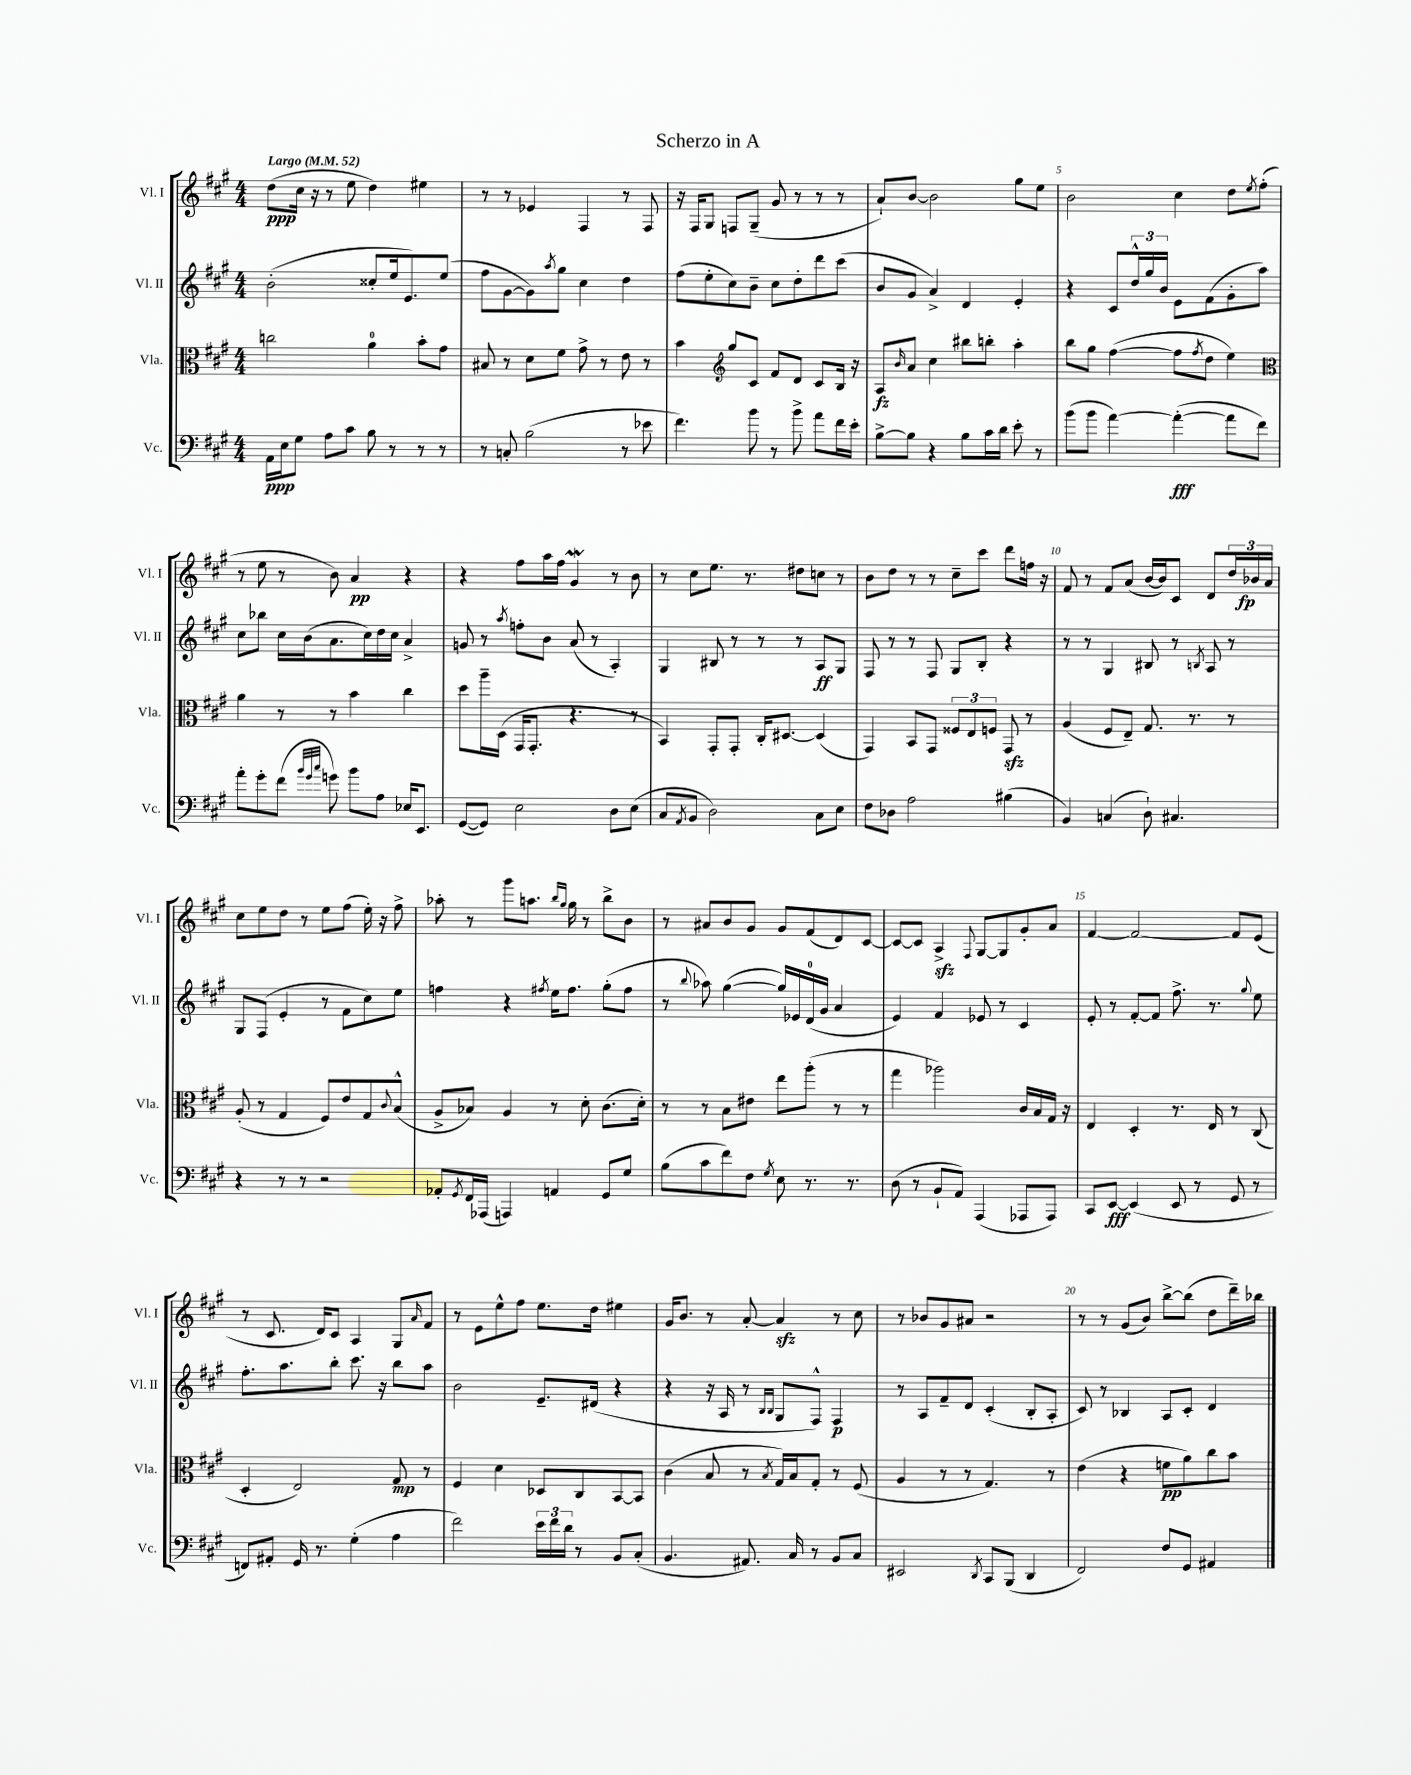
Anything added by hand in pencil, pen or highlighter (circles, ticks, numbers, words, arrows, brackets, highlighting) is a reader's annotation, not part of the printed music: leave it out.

**kern	**kern	**kern	**kern
*staff4	*staff3	*staff2	*staff1
*clefF4	*clefC3	*clefG2	*clefG2
*k[f#c#g#]	*k[f#c#g#]	*k[f#c#g#]	*k[f#c#g#]
*M4/4	*M4/4	*M4/4	*M4/4
*MM52	*MM52	*MM52	*MM52
16AA	2cc	(2b'	(8dd
16E	.	.	.
8G#	.	.	16cc#
.	.	.	16r
8A	.	.	8r
8c#	.	.	8ee
8B	4a	8cc##'	4dd)
8r	.	16ee	.
.	.	8.e)	.
8r	8b'	.	4ee#
8r	8g#	(8ee	.
=	=	=	=
8r	8B#	8ff#	8r
8C'	8r	[8g#	8r
(2B	8d	8g#])	4e-
.	.	8qaa	.
.	8f#	8gg#	.
.	8g#^	4cc#	4F#
.	8r	.	.
8r	8e	4dd	8r
8e-	8r	.	8F#
=	=	=	=
4.f#)	4b	(8ff#	16r
.	.	.	16F#
.	.	8ee'	8G#
*	*clefG2	*	*
.	8gg#	8cc#)	8F
8b	8c#	8b~	(8G#~
8r	8f#	8cc#	8g#
8b^	8d	8dd'	8r
8a	8c#	8ddd	8r
16f#	16B	(8ccc#	8r
16e'	16r	.	.
=	=	=	=
[8B^	8A	8b	8a`)
.	16qqb	.	.
8B]	8a	8g#	[8b
4r	4cc#	4a^)	2b]
8B	8bb#	4d	.
16c#	8bb'	.	.
16d	.	.	.
8e'	4aa'	4e'	8gg#
8r	.	.	8ee
=	=	=	=
(8b	8bb	4r	2b
8b	8gg#	.	.
[4a)	([4ff#	8c#	.
.	.	24dd^^	.
.	.	24gg#	.
.	.	24b	.
(4a'_	8ff#]	8e	4cc#
.	8qff#	.	.
.	8dd	(8f#	.
8a]	4ee)	8g#'	8dd
.	.	.	8qee
8f#)	.	8aa)	(8ff#'
=	=	=	=
*	*clefC3	*	*
8a'	4a	8cc#	8r
8g#'	.	8bb-	8ee
(8f#	8r	16cc#	8r
.	.	(16b	.
32qqb	.	.	.
32qqg#	.	.	.
32qqcc#	.	.	.
8g)	8r	8.a	8b)
8b	4b	.	4a
.	.	16cc#)	.
8A	.	16dd	.
.	.	16cc#	.
16E-	4cc#	4a^	4r
8.EE	.	.	.
=	=	=	=
([8GG#	8dd	8g	4r
8GG#])	16aa~	8r	.
.	(16D	.	.
.	.	8qaa	.
2E	16GG#	8ff'	8ff#
.	8.GG#'	.	.
.	.	8b	16aa
.	.	.	16ff#
.	4.r	(8a	4g#
.	.	8r	.
8D	.	4A')	8r
(8E	8r	.	8b
=	=	=	=
8C#	4BB)	4G#	8r
8qAA	.	.	.
8BB	.	.	8cc#
2D)	8GG#'	8B#	8.ee
.	8GG#'	8r	.
.	.	.	8.r
.	16C#'	8r	.
.	[8.D#	.	.
.	.	8r	8dd#
8C#	(4D#]	8A	8cc
8E	.	8G#	8r
=	=	=	=
8F#	4GG#)	8F#	8b
8D-	.	8r	8dd
2A	8BB	8r	8r
.	8GG#	8F#	8r
.	12F##	8G#	8cc#~
.	12E	.	.
.	.	8B'	8ccc#
.	12F	.	.
(4B#	8GG#	4r	8ddd
.	8r	.	16ff
.	.	.	16r
=	=	=	=
4BB)	(4A	8r	8f#
.	.	8r	8r
(4C	8F#	4G#	8f#
.	8E~)	.	(8a
8D`)	8.G#	8B#	[16b
.	.	.	16b])
4.C#	.	8r	8c#
.	8.r	.	.
.	.	8qB	.
.	.	8A	8d
.	8r	8r	24dd
.	.	.	24b-
.	.	.	24a
=	=	=	=
4r	(8A'	8G#	8cc#
.	8r	(8F#	8ee
8r	4G#	4e'	8dd
8r	.	.	8r
2r	8F#)	8r	8ee
.	8e	8f#	(8ff#
.	8G#	8cc#)	16ee')
.	.	.	16r
.	8qqc#	.	.
.	(8B^^	8ee	8ff#^
=	=	=	=
8AA-'	8A^	4ff	8aa-'
8qGG#	.	.	.
16FF#	8B-)	.	8r
(16AAA-	.	.	.
4AAA)	4A	4r	8ggg#
.	.	.	8.aa
.	.	8qff#	.
4AA	8r	16ee	.
.	.	.	16qqbb
.	.	.	16qqgg#
.	.	8.ff#	16gg#
.	8d'	.	8r
8GG#	(8.c#	(8gg#'	8bb^
8G#	.	8ff#	8b
.	16d')	.	.
=	=	=	=
(8B	8r	8r	8r
.	.	8qqbb	.
8c#	8r	8aa-)	8a#
8f#)	8B	([4gg#	8b
8F#	8e#	.	8g#
8qG#	.	.	.
8E	8ee	16gg#])	8g#
.	.	16e-	.
8.r	(8aa'	(16d	(8f#
.	.	16g#	.
.	8r	4a	8d)
8.r	.	.	.
.	8r	.	[8c#
=	=	=	=
(8D	4gg#	4e)	8c#_
8r	.	.	8c#]
8BB`	2aa-)	4f#	4A^
8AA)	.	.	.
.	.	.	8qqF#
(4AAA	.	8e-	[8G#
.	.	8r	8G#]
8AAA-	16c#	4c#	8g#'
.	16B	.	.
8AAA-)	16G#	.	8a
.	16r	.	.
=	=	=	=
8CC#	4E	8e'	[4f#
[8EE	.	8r	.
(4EE]	4D'	[8f#'	2f#_
.	.	8f#]	.
8EE	8.r	8.ff#^	.
8r	.	.	.
.	16E	8.r	.
8GG#	8r	.	8f#]
.	.	8qqgg#	.
8r	(8C#	8ee	(8e
=	=	=	=
8FF)	4D'	8.ff#'	8r
8AA#'	.	.	8.c#
.	.	8.aa	.
16GG#	2E)	.	.
8.r	.	.	16d)
.	.	8bb'	8c#
(4G#'	.	8.ccc#	4A
.	.	16r	.
4A	8G#	8bb	8G#
.	.	.	16qqa
.	8r	8aa	8f#
=	=	=	=
2f#)	4F#	2b	8r
.	.	.	8e
.	4d	.	8ee^^
.	.	.	8ff#
24e	8D-	8.e~	8.ee
24f#	.	.	.
24d	.	.	.
8r	8C#	.	.
.	.	(16d#	16dd
8BB	[8BB	4r	4ee#
(8C#'	8BB]	.	.
=	=	=	=
4.BB	(4c#	4r	16g#
.	.	.	8.b
.	8B	16r	8r
.	.	16A	.
8.AA#)	8r	8r	[8a'
.	.	16qqB	.
.	8qB	16qqB	.
.	16G#)	8G#	4a]
16C#	16B	.	.
8r	8G#'	8F#^^)	.
8BB	8r	4F#	8r
8C#	(8F#	.	8cc#
=	=	=	=
2EE#	4A	8r	8r
.	.	8A	8b-
.	8r	8f#~	8g#
.	8r	8d	8a#
8qDD	.	.	.
8CC#	4.G#)	(4c#'	2r
(8BBB	.	.	.
4DD	.	8B'	.
.	8r	8A'	.
=	=	=	=
2FF#)	(4e	8c#)	8r
.	.	8r	8r
.	4r	4B-	(8g#
.	.	.	8b)
8F#	8f	8A	[8bb^
8GG#	8a)	8c#'	(8bb]
4AA#	8cc#	4d	8dd
.	8b	.	16ddd~)
.	.	.	16bb-
==	==	==	==
*-	*-	*-	*-
